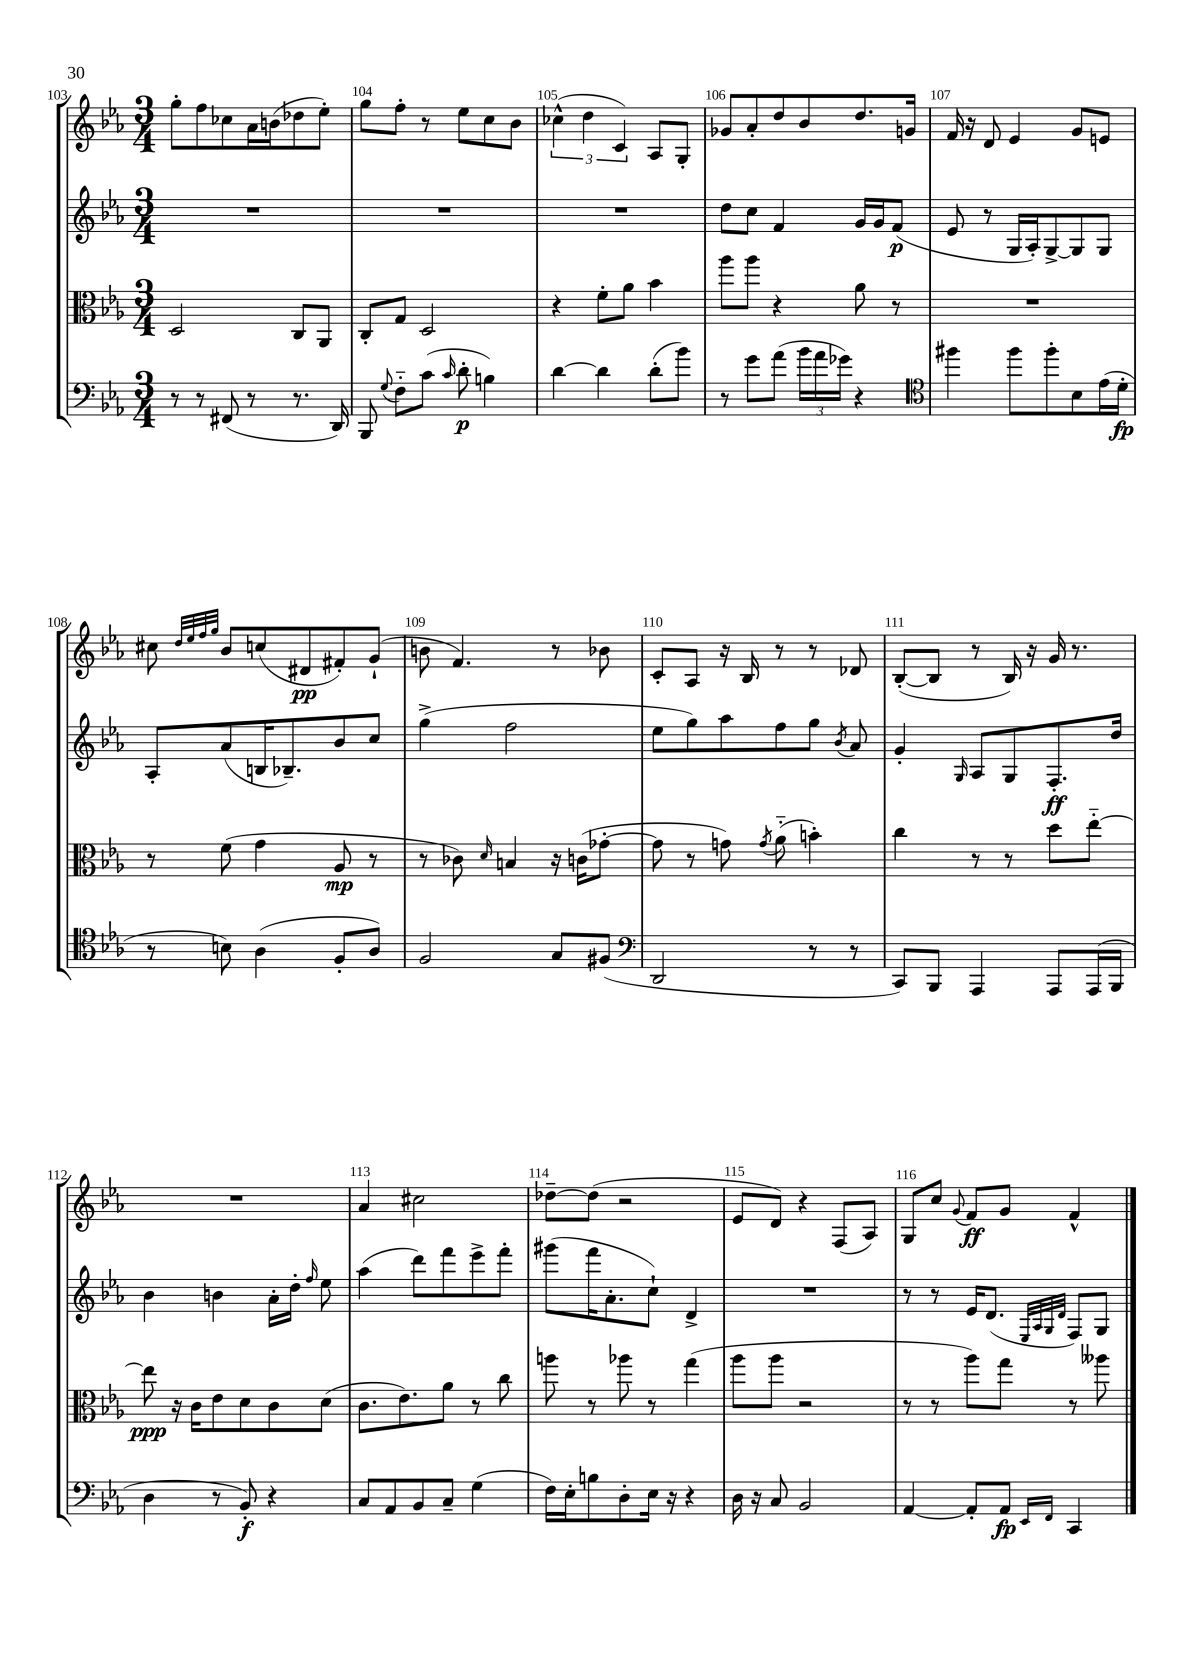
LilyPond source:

<<
\new StaffGroup <<
\new Staff = "s0" {
    \clef treble \key ees \major \numericTimeSignature \time 3/4
    \autoBeamOff g''8[-. f''8 ces''8 aes'16 b'16( des''8 ees''8]-.) |
    g''8[ f''8]-. r8 ees''8[ c''8 bes'8] |
    \tuplet 3/2 { ces''4-^( d''4 c'4) } aes8[ g8]-. |
    ges'8[ aes'8-. d''8 bes'8 d''8. g'16] |
    f'16 r16 d'8 ees'4 g'8[ e'8] |
    cis''8 \grace { d''32[ ees''32 f''32 g''32] } bes'8[ c''8( dis'8\pp fis'8-.) g'8]-!( |
    b'8 f'4.) r8 bes'8 |
    c'8[-. aes8] r16 bes16 r8 r8 des'8 |
    bes8[~-.( bes8] r8 bes16) r16 g'16 r8. |
    R2. |
    aes'4 cis''2 |
    des''8[~-- des''8]( r2 |
    ees'8[ d'8]) r4 f8[( aes8]) |
    g8[ c''8] \appoggiatura { g'8 } f'8[\ff g'8] f'4-^ \bar "|." |
}
\new Staff = "s1" {
    \clef treble \key ees \major \numericTimeSignature \time 3/4
    \autoBeamOff R2. |
    R2. |
    R2. |
    d''8[ c''8] f'4 g'16[ g'16 f'8]\p( |
    ees'8 r8 g16[ aes16-.) g8~-> g8 g8] |
    aes8[-. aes'8( b16 bes8.--) bes'8 c''8] |
    g''4->( f''2 |
    ees''8[ g''8) aes''8 f''8 g''8] \acciaccatura { bes'8 } aes'8 |
    g'4-. \grace { g16 } aes8[ g8 f8.-.\ff d''16] |
    bes'4 b'4 aes'16[-. d''16]-. \grace { f''16 } ees''8 |
    aes''4( d'''8[) f'''8 ees'''8-> f'''8]-. |
    gis'''8[( f'''16 aes'8.-. c''8]-!) d'4-> |
    R2. |
    r8 r8 ees'16[ d'8.]( \grace { ees32[ aes32 g32 d'32] } f8[) g8] \bar "|." |
}
\new Staff = "s2" {
    \clef alto \key ees \major \numericTimeSignature \time 3/4
    \autoBeamOff d2 c8[ aes,8] |
    c8[-. g8] d2 |
    r4 f'8[-. aes'8] bes'4 |
    aes''8[ aes''8] r4 aes'8 r8 |
    R2. |
    r8 f'8( g'4 aes8\mp r8 |
    r8 ces'8) \grace { d'16 } b4 r16 c'16[( ges'8]~-. |
    ges'8 r8 g'8) \acciaccatura { g'8 } aes'8-_( b'4-.) |
    c''4 r8 r8 d''8[ ees''8]~-_ |
    ees''8\ppp r16 c'16[ ees'8 d'8 c'8 d'8]( |
    c'8.[ ees'8.) aes'8] r8 c''8 |
    a''8 r8 aes''8 r8 g''4( |
    aes''8[ aes''8] r2 |
    r8 r8 aes''8[) g''8] r8 aeses''8 \bar "|." |
}
\new Staff = "s3" {
    \clef bass \key ees \major \numericTimeSignature \time 3/4
    \autoBeamOff r8 r8 fis,8( r8 r8. d,16) |
    bes,,8 \appoggiatura { g8 } f8[-_ c'8]( \grace { c'16 } d'8-.\p b4) |
    d'4~ d'4 d'8[-.( bes'8]) |
    r8 g'8[ aes'8]( \tuplet 3/2 { bes'16[ aes'16 ges'16]) } r4 |
    \clef tenor fis''4 fis''8[ fis''8-. bes8 ees'16( d'16]-.\fp |
    r8 b8) aes4( f8[-. aes8]) |
    f2 g8[ fis8]( |
    \clef bass d,2 r8 r8 |
    c,8[) bes,,8] aes,,4 aes,,8[ aes,,16( bes,,16] |
    d4 r8 bes,8-.\f) r4 |
    c8[ aes,8 bes,8 c8]-- g4( |
    f16[) ees16-. b8 d8-. ees16] r16 r4 |
    d16 r16 c8 bes,2 |
    aes,4~ aes,8[-. aes,8]\fp \grace { ees,16[ f,16] } c,4 \bar "|." |
}
>>
>>
\layout { \context { \Score currentBarNumber = #103 \override BarNumber.break-visibility = ##(#f #t #t) barNumberVisibility = #all-bar-numbers-visible } }
